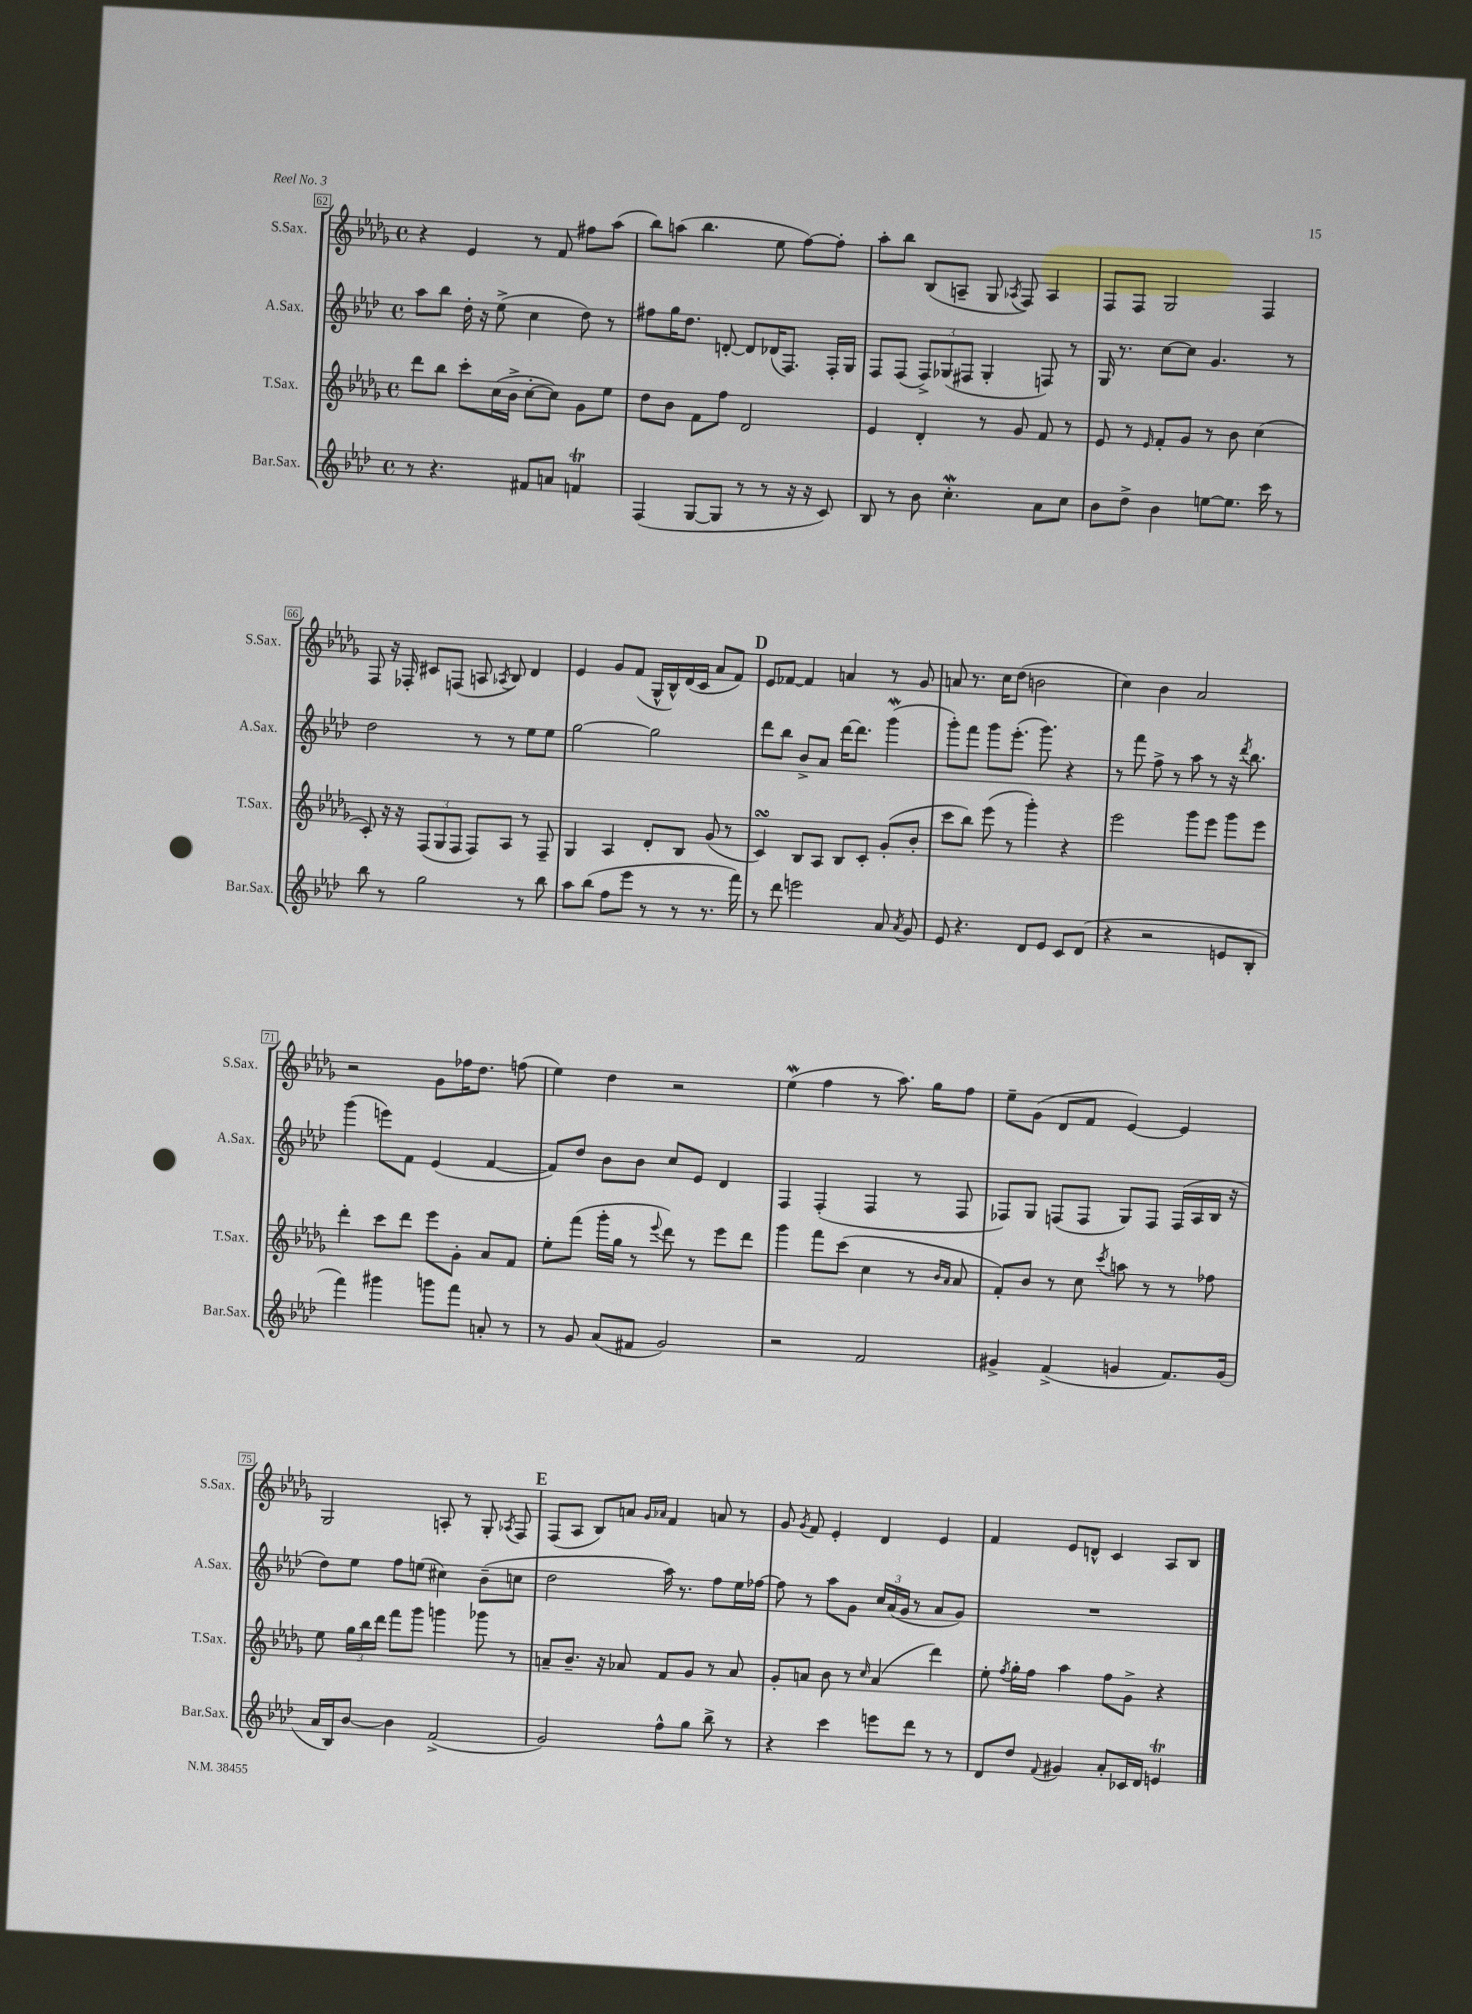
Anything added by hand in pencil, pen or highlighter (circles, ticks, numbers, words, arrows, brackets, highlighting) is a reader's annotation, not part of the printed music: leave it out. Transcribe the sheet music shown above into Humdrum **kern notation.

**kern	**kern	**kern	**kern
*staff4	*staff3	*staff2	*staff1
*clefG2	*clefG2	*clefG2	*clefG2
*k[b-e-a-d-]	*k[b-e-a-d-g-]	*k[b-e-a-d-]	*k[b-e-a-d-g-]
*M4/4	*M4/4	*M4/4	*M4/4
*met(c)	*met(c)	*met(c)	*met(c)
8r	8ddd-	8aa-	4r
4.r	8bb-	8bb-	.
.	8ccc'	16dd-'	4e-
.	.	16r	.
.	(16cc	(8ee-^	.
.	16b-^	.	.
8f#	[8cc'	4cc	8r
8a	8cc])	.	8f
4f	8g-	8dd-)	8ff#
.	8ee-	8r	(8aa-
=	=	=	=
(4F	8dd-	8ff#	8bb-)
.	8b-	16gg	(8aa
.	.	8.dd-	.
[8G	8f	.	4.bb-
8G]	8ff	[8d'	.
8r	2d-	8d]	.
8r	.	(16d-	8ee-
.	.	8.F)	.
16r	.	.	[8ff)
16r	.	.	.
8c)	.	16F'	8ff']
.	.	16G	.
=	=	=	=
8B-	4e-	8F	8aa-'
8r	.	(8F	8bb-
8b-	4d-'	12F^)	(8B-
.	.	(12G-	.
4.cc'	.	.	8A~
.	.	12F#	.
.	8r	4G-'	8G-
.	.	.	8qA-
.	8g-	.	8F)
8a-	8f	8F)	4A-
8cc	8r	8r	.
=	=	=	=
8b-	8e-	16G	8F
.	.	8.r	.
8dd-^	8r	.	8F
.	16qqe-	.	.
4b-	8f'	[8cc	2G-
.	8g-	8cc]	.
[8ee	8r	4.g	.
8.ee]	8b-	.	.
.	(4cc	.	4F
16ccc	.	.	.
8r	.	8r	.
=	=	=	=
8bb-	8c')	2dd-	8F
8r	16r	.	16r
.	16r	.	16F-'
2gg	(12F	.	8c#
.	12G-	.	.
.	.	.	(8F
.	12F	.	.
.	8F)	8r	8A
.	.	.	8qA-
.	8A-	8r	8B-)
8r	8r	8ee-	4d-
8bb-	8F~	8ee-	.
=	=	=	=
8aa-	4G-	[2gg	4e-
(8bb-	.	.	.
8ff	4A-	.	8g-
8eee-	.	.	(8f
8r	8d-'	2gg]	16G-^^
.	.	.	16B-^^)
8r	8B-	.	(16d-
.	.	.	16c
8.r	(8g-	.	8a-
.	8r	.	8f)
16fff)	.	.	.
=	=	=	=
8r	4c)	8ddd-	8e-
8ddd-	.	8bb-	[8f-
2eee	8B-	8b-^	4f-]
.	8A-	8a-	.
.	8B-	[16ddd-	4a
.	.	8.ddd-]	.
.	8c'	.	.
8a-	(8g-'	(4ggg	8r
8qa-	.	.	.
8g	8b-'	.	8g-
=	=	=	=
8e-	8ccc	8ggg')	8a
4.r	8bb-)	8fff	8.r
.	(8eee-	8ggg	.
.	.	.	16cc
.	8r	(8.eee-'	(8dd-
8d-	4ggg-')	.	2b
.	.	8.ggg)	.
8e-	.	.	.
8c	4r	4r	.
(8d-	.	.	.
=	=	=	=
4r	2eee-	8r	4cc)
.	.	8fff	.
2r	.	8ff^	4b-
.	.	8r	.
.	8ggg-	8aa-	2a-
.	8eee-	8r	.
8e	8ggg-	16r	.
.	.	8qddd-	.
.	.	8.bb-	.
8B-'	8eee-	.	.
=	=	=	=
4fff)	4ddd-'	(4ggg	2r
4ggg#	8ccc	8eee)	.
.	8ddd-	8f	.
8ggg	8eee-	(4e-	8g-
8fff	8g-'	.	16ff-
.	.	.	8.dd-
8a'	8a-	[4f	.
8r	8f	.	(8ff
=	=	=	=
8r	8ee-'	8f])	4ee-)
8g	(8fff	8dd-	.
(8a-	16ggg-'	8b-	4dd-
.	16gg-	.	.
8f#	8r	8b-	.
.	8qqeee-	.	.
2g)	8ddd-)	8cc	2r
.	8r	8e-	.
.	8eee-	4d-	.
.	8ddd-	.	.
=	=	=	=
2r	4ggg-	4F	(4ee-
.	8fff	(4F'	4ff
.	(8ccc	.	.
2f	4cc	4F	8r
.	.	.	8.aa-)
.	8r	8r	.
.	.	.	16gg-
.	16qqb-	.	.
.	16qqa-	.	.
.	8a-	8F	8ff
=	=	=	=
4g#^	8f')	8F-)	8ee-~
.	8b-	8G	(8g-
(4f^	8r	(8F	8d-
.	8cc	8F	8f
.	8qccc	.	.
4g	8aa	8G)	[4e-)
.	8r	8F	.
8.f)	8r	(16F	4e-]
.	.	16A-	.
.	8ff-	16B-	.
(16g	.	16r	.
=	=	=	=
16a-	8ee-	8dd-)	2G-
16B-)	.	.	.
[8b-	24gg-	8ee-	.
.	24bb-	.	.
.	24ddd-	.	.
4b-]	8fff	8ff	.
.	8ggg-	(8ee	.
(2f^	4ggg	4cc#)	8A'
.	.	.	8r
.	8ggg-	(8b-~	8G-'
.	.	.	8qA-
.	8r	8cc	8F
=	=	=	=
2g)	8a~	2dd-	(8F
.	8.b-~	.	8A-
.	.	.	8B-)
.	16r	.	.
.	8a-	.	8a
.	.	.	16qqg-
.	.	.	16qqa-
8ff^^	8f	16aa-)	4f
.	.	8.r	.
8gg	8g-	.	.
8bb-^	8r	8ff	8a
8r	8a-	16ee-	8r
.	.	[16ff-	.
=	=	=	=
4r	8g-'	8ff-]	8g-
.	.	.	8qg-
.	8a	8r	8f
4ccc	8b-	8aa-	4e-'
.	8r	8g	.
.	16qqcc	.	.
8eee	(4a	24cc	4d-
.	.	(24a-	.
.	.	24g	.
8ddd-	.	8r	.
8r	4ddd-)	8a-	4e-
8r	.	8g)	.
=	=	=	=
8d-	8ee-'	1r	4f
.	8qff	.	.
8dd-	16gg-'	.	.
.	16ff	.	.
8qqf	.	.	.
4g#	4aa-	.	8e-
.	.	.	8d^^
8a-'	8ff	.	4c
16c-	8g-^	.	.
16d-	.	.	.
4e	4r	.	8A-
.	.	.	8B-
==	==	==	==
*-	*-	*-	*-
